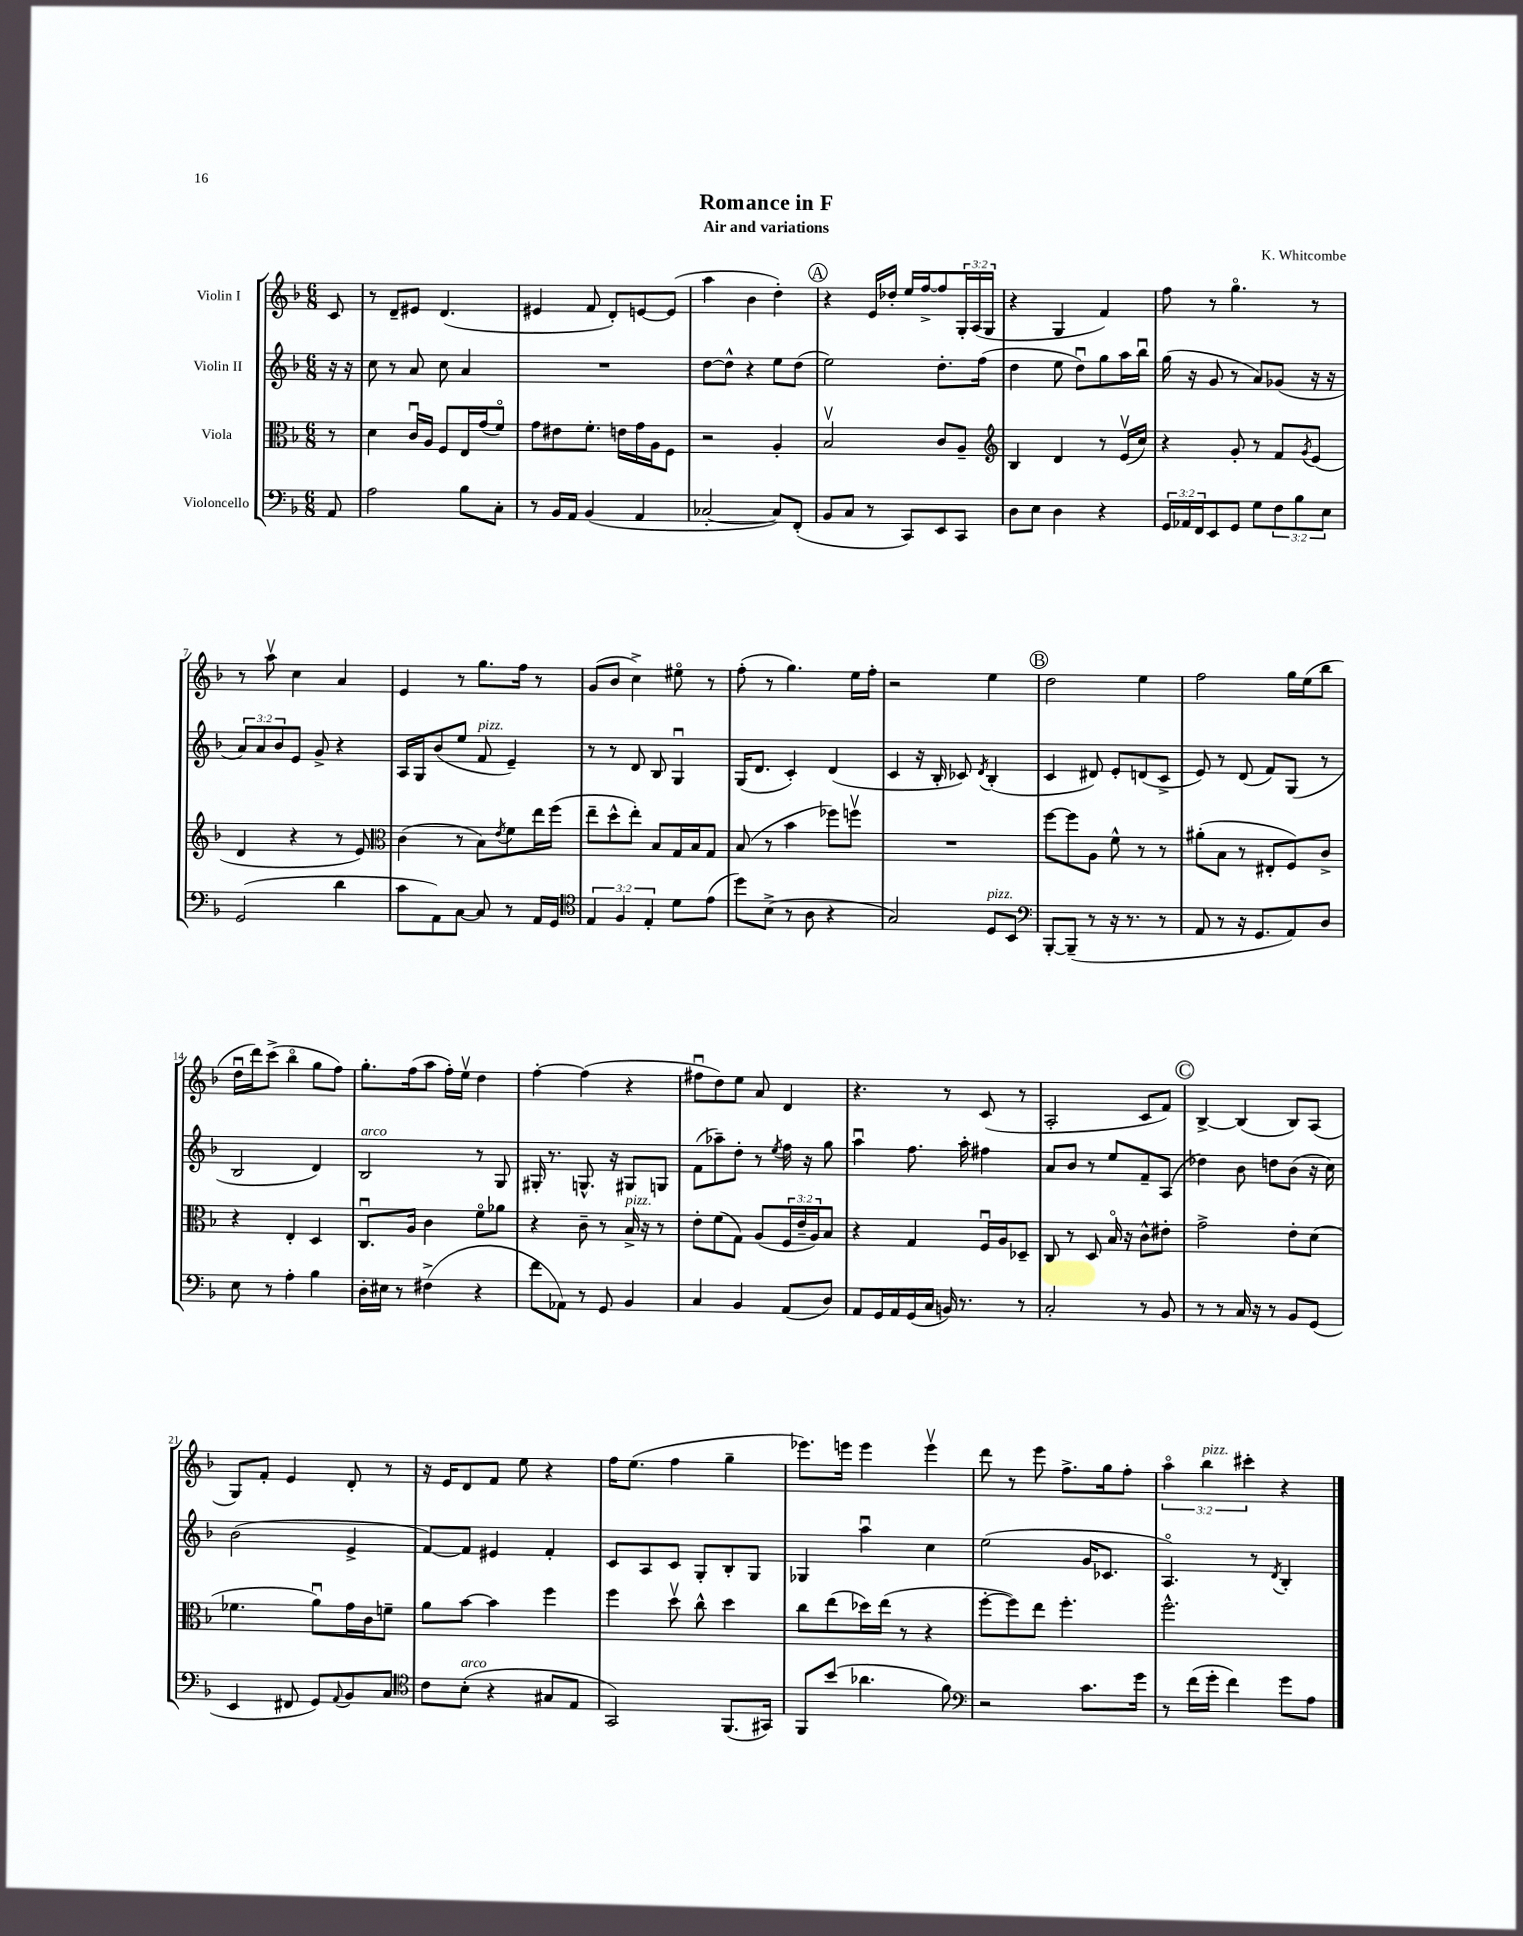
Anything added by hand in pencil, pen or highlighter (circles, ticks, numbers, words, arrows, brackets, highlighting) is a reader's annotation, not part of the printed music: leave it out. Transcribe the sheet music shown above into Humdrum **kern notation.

**kern	**kern	**kern	**kern
*staff4	*staff3	*staff2	*staff1
*clefF4	*clefC3	*clefG2	*clefG2
*k[b-]	*k[b-]	*k[b-]	*k[b-]
*M6/8	*M6/8	*M6/8	*M6/8
8AA/	8r	16r	8c/
.	.	16r	.
=	=	=	=
2A\	4d\	8cc\	8r
.	.	8r	8d~/L
.	16cu/LL	8a/	8e#/J
.	16A/JJ	.	.
.	8F/L	8cc\	(4.d/
8B-\L	16E/L	4a/	.
.	(16g/J	.	.
8C'\J	8fo/J)	.	.
=	=	=	=
8r	8g\L	2.r	4e#/
16BB-/LL	8e#\	.	.
16AA/JJ	.	.	.
(4BB-/	8.f'\J	.	8f/
.	.	.	8d'/L)
.	16e\LL	.	.
4AA/	16g\	.	[8e/
.	16A\J	.	.
.	8F\J	.	(8e/]J
=	=	=	=
[2C-'/	2r	[8dd\L	4aa\
.	.	8dd^^\]J	.
.	.	4r	4b-\
8C-/]L)	4A'/	8ee\L	4dd'\)
(8FF'/J	.	(8dd\J	.
=	=	=	=
8BB-/L	2B-v/	2ee\)	4r
8C/J	.	.	.
8r	.	.	16e/LL
.	.	.	16dd-'/JJ
8CC/L)	.	.	16ee/LL
.	.	.	[16ff^/J
8EE/	8c/L	8.dd'\L	8ff/]
8CC/J	8A~/J	.	24G'/L
.	.	.	(24A/
.	.	(16ff\Jk	.
.	.	.	24G/JJ
=	=	=	=
*	*clefG2	*	*
8D\L	4B-/	4dd\	4r
8E\J	.	.	.
4D\	4d/	8ee\	4G/
.	.	8ddu\L)	.
4r	8r	8gg\	4f/)
.	(16ev/LL	16aa\L	.
.	16cc/JJ)	16bb-u\JJ	.
=	=	=	=
24GG/LL	4r	(16gg\	8ff\
24AA-/	.	.	.
.	.	16r	.
24FF/J	.	.	.
8EE/	.	8g/	8r
8GG/J	8g'/	8r	4.ggo\
8G\L	8r	8a/L)	.
12F\	8f/L	(8g-/J	.
12B-\	.	.	.
.	8qg/	.	.
.	(8e/J	16r	8r
12E\J	.	.	.
.	.	16r	.
=	=	=	=
(2GG/	4d/	12a/L)	8r
.	.	12a/	.
.	.	.	8aav\
.	.	12b-/	.
.	4r	8e/J	4cc\
.	.	8g^/	.
4d\	8r	4r	4a/
.	8e/)	.	.
=	=	=	=
*	*clefC3	*	*
8c\L	(4c\	16A/LL	4e/
.	.	16G/J	.
8AA\)	.	(8b-/	.
[8C\J	8r	8ee/J	8r
8C/]	8B-\L)	8f/	8.gg\L
.	8qe/	.	.
8r	8f\	4e~/)	.
.	.	.	16ff\Jk
16AA/LL	16ee\L	.	8r
16GG/JJ	(16ff\JJ	.	.
=	=	=	=
*clefC4	*	*	*
6E/	8ee~\L	8r	(8g/L
.	8dd^^\	8r	8b-/J
6F/	.	.	.
.	8ee'\J)	8d/	4cc^\)
6E'/	.	.	.
.	8B-/L	8B-/	.
8d\L	16G/L	4Gu/	8ee#o\
.	16B-/J	.	.
(8e\J	8G/J	.	8r
=	=	=	=
8dd\L)	(8B-/	(16G/LK	(8ff'\
.	.	8.d/J	.
(8B-^\J	8r	.	8r
8r	4b-\	4c'/)	4.gg\)
8A\	.	.	.
4r	8ff-\L)	(4d/	.
.	8ffv\J	.	16ee\LL
.	.	.	16ff'\JJ
=	=	=	=
2G/)	2.r	4c/	2r
.	.	16r	.
.	.	16B-'/	.
.	.	8c-/)	.
.	.	8qd/	.
8D/L	.	(4B-'/	4ee\
8BB-/J	.	.	.
=	=	=	=
*clefF4	*	*	*
[8BBB-'/L	[8ff\L	4c/	2dd\
(8BBB-~/]J	8ff\]	.	.
8r	8A\J	8d#/)	.
16r	8f^^\	8e'/L	.
8.r	.	.	.
.	8r	(8d/	4ee\
8r	8r	8c^/J	.
=	=	=	=
8AA/	(8a#'\L	8e/)	2ff\
8r	8B-\J	8r	.
16r	8r	(8d/	.
8.GG/L	.	.	.
.	8E#'/L	8f/L)	.
8AA/)	8F/)	(8G/J	16gg\LL
.	.	.	(16ee\J
8D/J	8c^/J	8r	8bb-\J
=	=	=	=
8E\	4r	2B-/	16ddu\LL
.	.	.	16ddd\J)
8r	.	.	(8ccc^\J
4A'\	4E'/	.	4bb-o\
4B-\	4D/	4d/)	8gg\L
.	.	.	8ff\J)
=	=	=	=
16D'\LL	8.Cu/L	2B-/	8.gg'\L
16E#\JJ	.	.	.
8r	.	.	.
.	16A/Jk	.	(16ff\k
(4F#^\	4c\	.	8aa\J
.	.	.	16ff'\LL)
.	.	.	16eev\JJ
4r	8fo\L	8r	4dd\
.	8a-\J	8G/	.
=	=	=	=
8f\L	4r	16G#'/	[4ff'\
.	.	8.r	.
8AA-\J)	.	.	.
8r	8c~\	8.G^^/	(4ff\]
8GG/	8r	.	.
.	.	16r	.
4BB-/	16B-^/	8G#/L	4r
.	16r	.	.
.	8r	8G/J	.
=	=	=	=
4C/	8e'\L	(8f\L	8ff#u\L
.	(8f\	8aa-~\)	8dd\)
4BB-/	8G\J)	8dd'\J	8ee\J
.	(8A/L	8r	8a/
.	.	8qee/	.
(8AA/L	24F/L	16ff\	4d/
.	24e~/	.	.
.	.	16r	.
.	24A/J)	.	.
8D/J)	8B-/J	8gg\	.
=	=	=	=
8AA/L	4r	4aau\	4.r
16GG/L	.	.	.
16AA/	.	.	.
(16GG/	4G/	8.ff\	.
16C/JJ	.	.	.
16BB/)	.	.	8r
8.r	.	16aa'\	.
.	16Fu/LL	4ff#\	(8c/
.	16A/J	.	.
8r	8D-~/J	.	8r
=	=	=	=
2C'/	8C/	8a/L	2A'/
.	8r	8b-/J	.
.	8D/	8r	.
.	16B-o/	8ee/L	.
.	16r	.	.
8r	8c^^\L	8f~/	8c/L
8BB-/	8e#'\J	(8A/J	8f/J)
=	=	=	=
8r	2g^\	4dd-\)	[4B-^/
8r	.	.	.
16C/	.	8b-\	(4B-/]
16r	.	.	.
8r	.	8dd\L	.
8BB-/L	8e'\L	(8b-\J	8B-/L)
(8GG/J	(8d\J	16r	(8A/J
.	.	16cc\)	.
=	=	=	=
4EE/	4.f-\	(2b-\	8G/L)
.	.	.	8f'/J
8FF#/	.	.	4e/
8GG/L)	8au\L)	.	.
8qqAA/	.	.	.
8BB-/	16g\L	4e^/	8d'/
.	16c\J	.	.
8C/J	8f~\J	.	8r
=	=	=	=
*clefC4	*	*	*
8c\L	8a\L	[8f/L)	16r
.	.	.	16e/LK
(8B-'\J	[8b-\J	8f/]J	8d/
4r	4b-\]	4e#/	8f/J
.	.	.	8ee\
8G#/L	4ff\	4f'/	4r
8E/J	.	.	.
=	=	=	=
2GG/)	4ff\	8c/L	16ff\LK
.	.	.	(8.ee\J
.	.	8A/	.
.	8ddv\	8c/J	4ff\
.	8cc^^\	8G'/L	.
(8.FF/L	4dd\	8B-'/	4gg~\
.	.	8G/J	.
16GG#/Jk)	.	.	.
=	=	=	=
8FF/L	8cc\L	4G-/	8.eee-\L)
(8b-/J	(8ee\	.	.
.	.	.	16eee\Jk
4.a-\	16dd-\L)	4aau\	4eee\
.	(16ee\JJ	.	.
.	8r	.	.
.	4r	4cc\	4eeev\
8f\)	.	.	.
=	=	=	=
*clefF4	*	*	*
2r	[8ff'\L	(2ee\	8ddd\
.	8ff\])	.	8r
.	8ee\J	.	8eee\
.	4.ff'\	.	8.ff^\L
8.c\L	.	16g/LK	.
.	.	8.c-/J	16gg\k
.	.	.	8ff'\J
16g\Jk	.	.	.
=	=	=	=
8r	2.ff^^\	4.Ao/)	6aao\
(16f\LL	.	.	.
.	.	.	6bb-\
16g'\JJ	.	.	.
4f\)	.	.	.
.	.	.	6ccc#'\
.	.	8r	.
.	.	8qd/	.
8g\L	.	4B-'/	4r
8A\J	.	.	.
==	==	==	==
*-	*-	*-	*-
